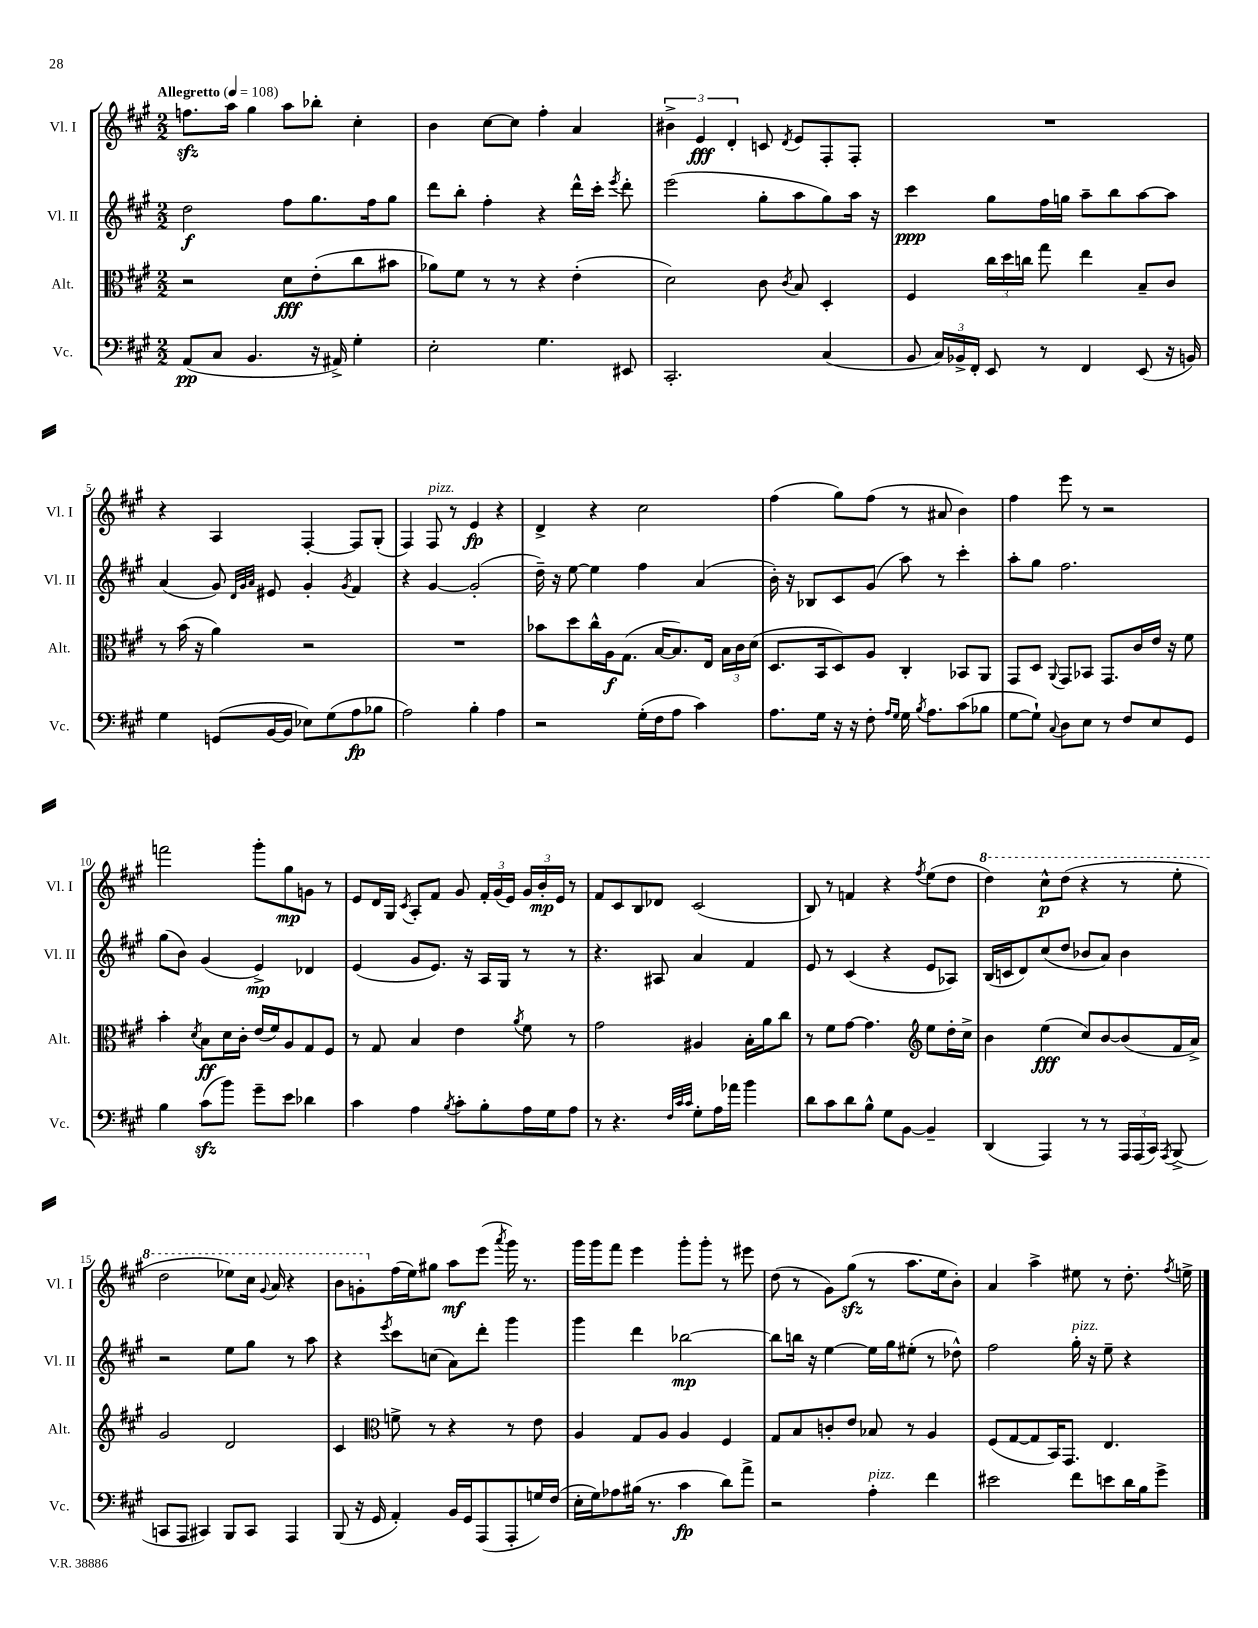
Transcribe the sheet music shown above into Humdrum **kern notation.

**kern	**dynam	**kern	**dynam	**kern	**dynam	**kern	**dynam
*part4	*part4	*part3	*part3	*part2	*part2	*part1	*part1
*staff4	*staff4	*staff3	*staff3	*staff2	*staff2	*staff1	*staff1
*I"Vc.	*	*I"Alt.	*	*I"Vl. II	*	*I"Vl. I	*
*I'Vc.	*	*I'Alt.	*	*I'Vl. II	*	*I'Vl. I	*
*clefF4	*	*clefC3	*	*clefG2	*	*clefG2	*
*k[f#c#g#]	*	*k[f#c#g#]	*	*k[f#c#g#]	*	*k[f#c#g#]	*
*M2/2	*	*M2/2	*	*M2/2	*	*M2/2	*
*MM108	*	*MM108	*	*MM108	*	*MM108	*
=1	=1	=1	=1	=1	=1	=1	=1
!	!	!	!	!	!	!LO:TX:a:B:t=Allegretto	!
(8AA/L	pp	2r	.	2dd\	f	8.ffnzz\L	.
8C#/J	.	.	.	.	.	.	.
.	.	.	.	.	.	16aa\Jk	.
4.BB/	.	.	.	.	.	4gg#\	.
.	.	8d\L	fff	8ff#\L	.	8aa\L	.
16r	.	(8e'\	.	8.gg#\	.	8bb-X'\J	.
16AA#X^/)	.	.	.	.	.	.	.
4G#'\	.	8cc#\	.	.	.	4cc#'\	.
.	.	.	.	16ff#\k	.	.	.
.	.	8b#X\J	.	8gg#\J	.	.	.
=2	=2	=2	=2	=2	=2	=2	=2
2E'\	.	8a-X\L)	.	8ddd\L	.	4b\	.
.	.	8f#\J	.	8bb'\J	.	.	.
.	.	8r	.	4ff#'\	.	[8cc#\L	.
.	.	8r	.	.	.	8cc#\J]	.
4.G#\	.	4r	.	4r	.	4ff#'\	.
.	.	(4e'\	.	16ddd^^\LL	.	4a/	.
.	.	.	.	16ccc#'\JJ	.	.	.
.	.	.	.	8qeee/	.	.	.
8EE#X/	.	.	.	8ddd'\	.	.	.
=3	=3	=3	=3	=3	=3	=3	=3
2.CC#'/	.	2d\)	.	(2eee\	.	6b#X^\	.
.	.	.	.	.	.	6e/	fff
.	.	.	.	.	.	6d'/	.
.	.	8c#\	.	8gg#'\L	.	8cn/	.
.	.	8qc#/	.	.	.	8qd/	.
.	.	8B/	.	8aa\	.	8e/L	.
(4C#/	.	4D'/	.	8gg#\)	.	8F#'/	.
.	.	.	.	16aa\Jk	.	8F#'/J	.
.	.	.	.	16r	.	.	.
=4	=4	=4	=4	=4	=4	=4	=4
8BB/	.	4F#/	.	4ccc#\	ppp	1r	.
24C#/LL)	.	.	.	.	.	.	.
24BB-X^/	.	.	.	.	.	.	.
24FF#'/JJ	.	.	.	.	.	.	.
8EE/	.	24cc#\LL	.	8gg#\L	.	.	.
.	.	24dd\	.	.	.	.	.
.	.	24ccn\JJ	.	.	.	.	.
8r	.	8gg#\	.	16ff#\L	.	.	.
.	.	.	.	16ggn\JJ	.	.	.
4FF#/	.	4ee\	.	8aa~\L	.	.	.
.	.	.	.	8bb\	.	.	.
(8EE/	.	8B~/L	.	[8aa\	.	.	.
16r	.	8c#/J	.	8aa\J]	.	.	.
16BBn/)	.	.	.	.	.	.	.
!!LO:LB:g=z
=5	=5	=5	=5	=5	=5	=5	=5
4G#\	.	8r	.	(4a/	.	4r	.
.	.	(16b\	.	.	.	.	.
.	.	16r	.	.	.	.	.
(8GGn/L	.	4a\)	.	8g#/)	.	4A/	.
.	.	.	.	32qqd/LLL	.	.	.
.	.	.	.	32qqg#/	.	.	.
.	.	.	.	32qqa/JJJ	.	.	.
[16BB/L	.	.	.	8e#X/	.	.	.
16BB/JJ]	.	.	.	.	.	.	.
8E-X\L)	.	2r	.	4g#'/	.	[4F#'/	.
(8G#\	.	.	.	.	.	.	.
.	.	.	.	8qg#/	.	.	.
8A\	fp	.	.	4f#/	.	8F#/L]	.
8B-X\J	.	.	.	.	.	(8G#'/J	.
=6	=6	=6	=6	=6	=6	=6	=6
2A\)	.	1r	.	4r	.	4F#/)	.
!	!	!	!	!	!	!LO:TX:a:i:t=pizz.	!
.	.	.	.	[4g#/	.	8F#/	.
.	.	.	.	.	.	8r	.
4B'\	.	.	.	(2g#'/]	.	4e/	fp
4A\	.	.	.	.	.	4r	.
=7	=7	=7	=7	=7	=7	=7	=7
2r	.	8b-X\L	.	16dd~\)	.	4d^/	.
.	.	.	.	16r	.	.	.
.	.	8dd\	.	[8ee\	.	.	.
.	.	16cc#^^\L	.	4ee\]	.	4r	.
.	.	16A\J	f	.	.	.	.
.	.	(8.G#\J	.	.	.	.	.
(16G#'\LL	.	.	.	4ff#\	.	2cc#\	.
16F#\J	.	[16B/KL	.	.	.	.	.
8A\J	.	8.B/])	.	.	.	.	.
4c#\)	.	.	.	(4a/	.	.	.
.	.	16E/Jk	.	.	.	.	.
.	.	24B\LL	.	.	.	.	.
.	.	24c#\	.	.	.	.	.
.	.	(24d\JJ	.	.	.	.	.
=8	=8	=8	=8	=8	=8	=8	=8
8.A\L	.	8.D/L	.	16b'\)	.	(4ff#\	.
.	.	.	.	16r	.	.	.
.	.	.	.	8B-X/L	.	.	.
16G#\Jk	.	16BB/k	.	.	.	.	.
16r	.	8D/)	.	8c#/	.	8gg#\L)	.
16r	.	.	.	.	.	.	.
8F#'\	.	8A/J	.	(8g#/J	.	(8ff#\J	.
16qqA/LL	.	.	.	.	.	.	.
16qqG#/JJ	.	.	.	.	.	.	.
16G#\	.	4C#'/	.	8aa\)	.	8r	.
8qB/	.	.	.	.	.	.	.
8.A\L	.	.	.	.	.	.	.
.	.	.	.	8r	.	8a#X/	.
(8c#\	.	8BB-X/L	.	4ccc#'\	.	4b\)	.
8B-X\J	.	8AA/J	.	.	.	.	.
=9	=9	=9	=9	=9	=9	=9	=9
[8G#\L	.	8GG#/L	.	8aa'\L	.	4ff#\	.
8G#`\J])	.	8D/J	.	8gg#\J	.	.	.
8qqC#/	.	8qqAA/	.	.	.	.	.
8D\L	.	8GG#/L	.	2.ff#\	.	8eee\	.
8E\J	.	8BB-X/J	.	.	.	8r	.
8r	.	8.GG#/L	.	.	.	2r	.
8F#/L	.	.	.	.	.	.	.
.	.	16c#/L	.	.	.	.	.
8E/	.	16e/JJ	.	.	.	.	.
.	.	16r	.	.	.	.	.
8GG#/J	.	8f#\	.	.	.	.	.
!!LO:LB:g=z
=10	=10	=10	=10	=10	=10	=10	=10
4B\	.	4b'\	.	(8gg#\L	.	2fffn\	.
.	.	.	.	8b\J)	.	.	.
.	.	8qd/	.	.	.	.	.
(8c#zz\L	.	8B\L	ff	(4g#/	.	.	.
8b\J)	.	16d\L	.	.	.	.	.
.	.	16c#'\JJ	.	.	.	.	.
8g#~\L	.	(16e/LL	.	4e^/)	mp	8ggg#'\L	.
.	.	16f#/J)	.	.	.	.	.
8e\J	.	8A/	.	.	.	8gg#\	mp
4d-X\	.	8G#/	.	4d-X/	.	8gn\J	.
.	.	8F#/J	.	.	.	8r	.
=11	=11	=11	=11	=11	=11	=11	=11
4c#\	.	8r	.	(4e/	.	8e/L	.
.	.	8G#/	.	.	.	16d/L	.
.	.	.	.	.	.	16G#/JJ	.
.	.	.	.	.	.	8qc#/	.
4A\	.	4B/	.	8g#/L	.	8A'/L	.
.	.	.	.	8.e/J)	.	8f#/J	.
8qB/	.	.	.	.	.	.	.
8c#'\L	.	4e\	.	.	.	8g#/	.
.	.	.	.	16r	.	.	.
8B'\	.	.	.	16A/LL	.	24f#'/LL	.
.	.	.	.	.	.	(24g#/	.
.	.	.	.	16G#/JJ	.	.	.
.	.	.	.	.	.	24e/JJ)	.
.	.	8qa/	.	.	.	.	.
16A\L	.	8f#\	.	8r	.	24g#/LL	.
.	.	.	.	.	.	24b'/	mp
16G#\J	.	.	.	.	.	.	.
.	.	.	.	.	.	24e/JJ	.
8A\J	.	8r	.	8r	.	8r	.
=12	=12	=12	=12	=12	=12	=12	=12
8r	.	2g#\	.	4.r	.	8f#/L	.
4.r	.	.	.	.	.	8c#/	.
.	.	.	.	.	.	8B/	.
.	.	.	.	8A#X/	.	8d-X/J	.
32qqF#/LLL	.	.	.	.	.	.	.
32qqc#/	.	.	.	.	.	.	.
32qqc#/JJJ	.	.	.	.	.	.	.
8G#'\L	.	4A#X/	.	4a/	.	(2c#/	.
16A\L	.	.	.	.	.	.	.
16a-X\JJ	.	.	.	.	.	.	.
4b\	.	16B'\LL	.	4f#/	.	.	.
.	.	16a\J	.	.	.	.	.
.	.	8cc#\J	.	.	.	.	.
=13	=13	=13	=13	=13	=13	=13	=13
8d\L	.	8r	.	8e/	.	8B/)	.
8c#\	.	8f#\L	.	8r	.	8r	.
8d\	.	[8g#\J	.	(4c#/	.	4fn/	.
8B^^\J	.	4.g#\]	.	.	.	.	.
8G#\L	.	.	.	4r	.	4r	.
[8BB\J	.	.	.	.	.	.	.
*	*	*clefG2	*	*	*	*	*
.	.	.	.	.	.	8qff#/	.
4BB~/]	.	8ee\L	.	8e/L	.	(8ee\L	.
.	.	16dd'\L	.	8A-X/J)	.	8dd\J	.
.	.	16cc#^\JJ	.	.	.	.	.
=14	=14	=14	=14	=14	=14	=14	=14
*	*	*	*	*	*	*8va	*
(4DD/	.	4b\	.	(16B/LL	.	4ddd\)	.
.	.	.	.	16cn/J	.	.	.
.	.	.	.	8d/)	.	.	.
4AAA/)	.	(4ee\	fff	(8cc#/	.	8ccc#^^\L	p
.	.	.	.	8dd/J	.	(8ddd\J	.
8r	.	8cc#/L)	.	8b-X/L	.	4r	.
8r	.	[8b/	.	8a/J)	.	.	.
24AAA/LL	.	(8b/]	.	4b-\	.	8r	.
(24AAA/	.	.	.	.	.	.	.
24CC#/JJ)	.	.	.	.	.	.	.
8qAAA/	.	.	.	.	.	.	.
(8BBB^/	.	16f#/L	.	.	.	8eee'\	.
.	.	16a^/JJ)	.	.	.	.	.
!!LO:LB:g=z
=15	=15	=15	=15	=15	=15	=15	=15
8CCn/L	.	2g#/	.	2r	.	2ddd\	.
8AAA/J	.	.	.	.	.	.	.
4CC#X/)	.	.	.	.	.	.	.
8BBB/L	.	2d/	.	8ee\L	.	8eee-X\L)	.
8CC#/J	.	.	.	8gg#\J	.	16ccc#\Jk	.
.	.	.	.	.	.	8qqgg#/	.
.	.	.	.	.	.	16aa/	.
4AAA/	.	.	.	8r	.	4r	.
.	.	.	.	8aa\	.	.	.
=16	=16	=16	=16	=16	=16	=16	=16
(8BBB/	.	4c#/	.	4r	.	8bb\L	.
16r	.	.	.	.	.	8ggn'\	.
16GG#/	.	.	.	.	.	.	.
*	*	*clefC3	*	*	*	*	*
.	.	.	.	8qeee/	.	.	.
*	*	*	*	*	*	*X8va	*
4AA'/)	.	8fn^\	.	8ccc#\L	.	(16ff#\L	.
.	.	.	.	.	.	16ee\J)	.
.	.	8r	.	(8ccn\J	.	8gg#X\J	.
16BB/LL	.	4r	.	8a\L)	.	8aa\L	mf
16GG#/J	.	.	.	.	.	.	.
(8AAA/	.	.	.	8ddd'\J	.	(8eee\J	.
.	.	.	.	.	.	8qaaa/	.
8AAA'/	.	8r	.	4ggg#\	.	16ggg#\)	.
.	.	.	.	.	.	8.r	.
16Gn/L)	.	8e\	.	.	.	.	.
(16F#/JJ	.	.	.	.	.	.	.
=17	=17	=17	=17	=17	=17	=17	=17
16E'\LL	.	4A/	.	4ggg#\	.	16ggg#\LL	.
16G#\J)	.	.	.	.	.	16ggg#\J	.
8A-X\	.	.	.	.	.	8fff#\J	.
(16B#X\Jk	.	8G#/L	.	4ddd\	.	4eee\	.
8.r	.	.	.	.	.	.	.
.	.	8A/J	.	.	.	.	.
4c#\	fp	4A/	.	[2bb-X\	mp	8ggg#'\L	.
.	.	.	.	.	.	8ggg#'\J	.
8d\L)	.	4F#/	.	.	.	8r	.
8a^\J	.	.	.	.	.	8eee#X\	.
=18	=18	=18	=18	=18	=18	=18	=18
2r	.	8G#/L	.	8bb-\L]	.	(8dd\	.
.	.	8B/	.	16bbn\Jk	.	8r	.
.	.	.	.	16r	.	.	.
.	.	8cn'/	.	[4ee\	.	8g#\L)	.
.	.	8e/J	.	.	.	(8gg#zz\J	.
!LO:TX:a:i:t=pizz.	!	!	!	!	!	!	!
4A'\	.	8B-X/	.	16ee\LL]	.	8r	.
.	.	.	.	16gg#\J	.	.	.
.	.	8r	.	(8ee#X'\J	.	8.aa\L	.
4f#\	.	4A/	.	8r	.	.	.
.	.	.	.	.	.	16ee\k	.
.	.	.	.	8dd-X^^\)	.	8b'\J)	.
=19	=19	=19	=19	=19	=19	=19	=19
2e#X\	.	(8F#/L	.	2ff#\	.	4a/	.
.	.	[8G#/	.	.	.	.	.
.	.	8G#/]	.	.	.	4aa^\	.
.	.	16BB/K)	.	.	.	.	.
.	.	8.GG#/J	.	.	.	.	.
!	!	!	!	!LO:TX:a:i:t=pizz.	!	!	!
8f#\L	.	.	.	16gg#'\	.	8ee#X\	.
.	.	.	.	16r	.	.	.
8en\	.	4.E/	.	8ee~\	.	8r	.
16d\L	.	.	.	4r	.	8.dd'\	.
16B\J	.	.	.	.	.	.	.
8g#^\J	.	.	.	.	.	.	.
.	.	.	.	.	.	8qff#/	.
.	.	.	.	.	.	16een^\	.
==	==	==	==	==	==	==	==
*-	*-	*-	*-	*-	*-	*-	*-
